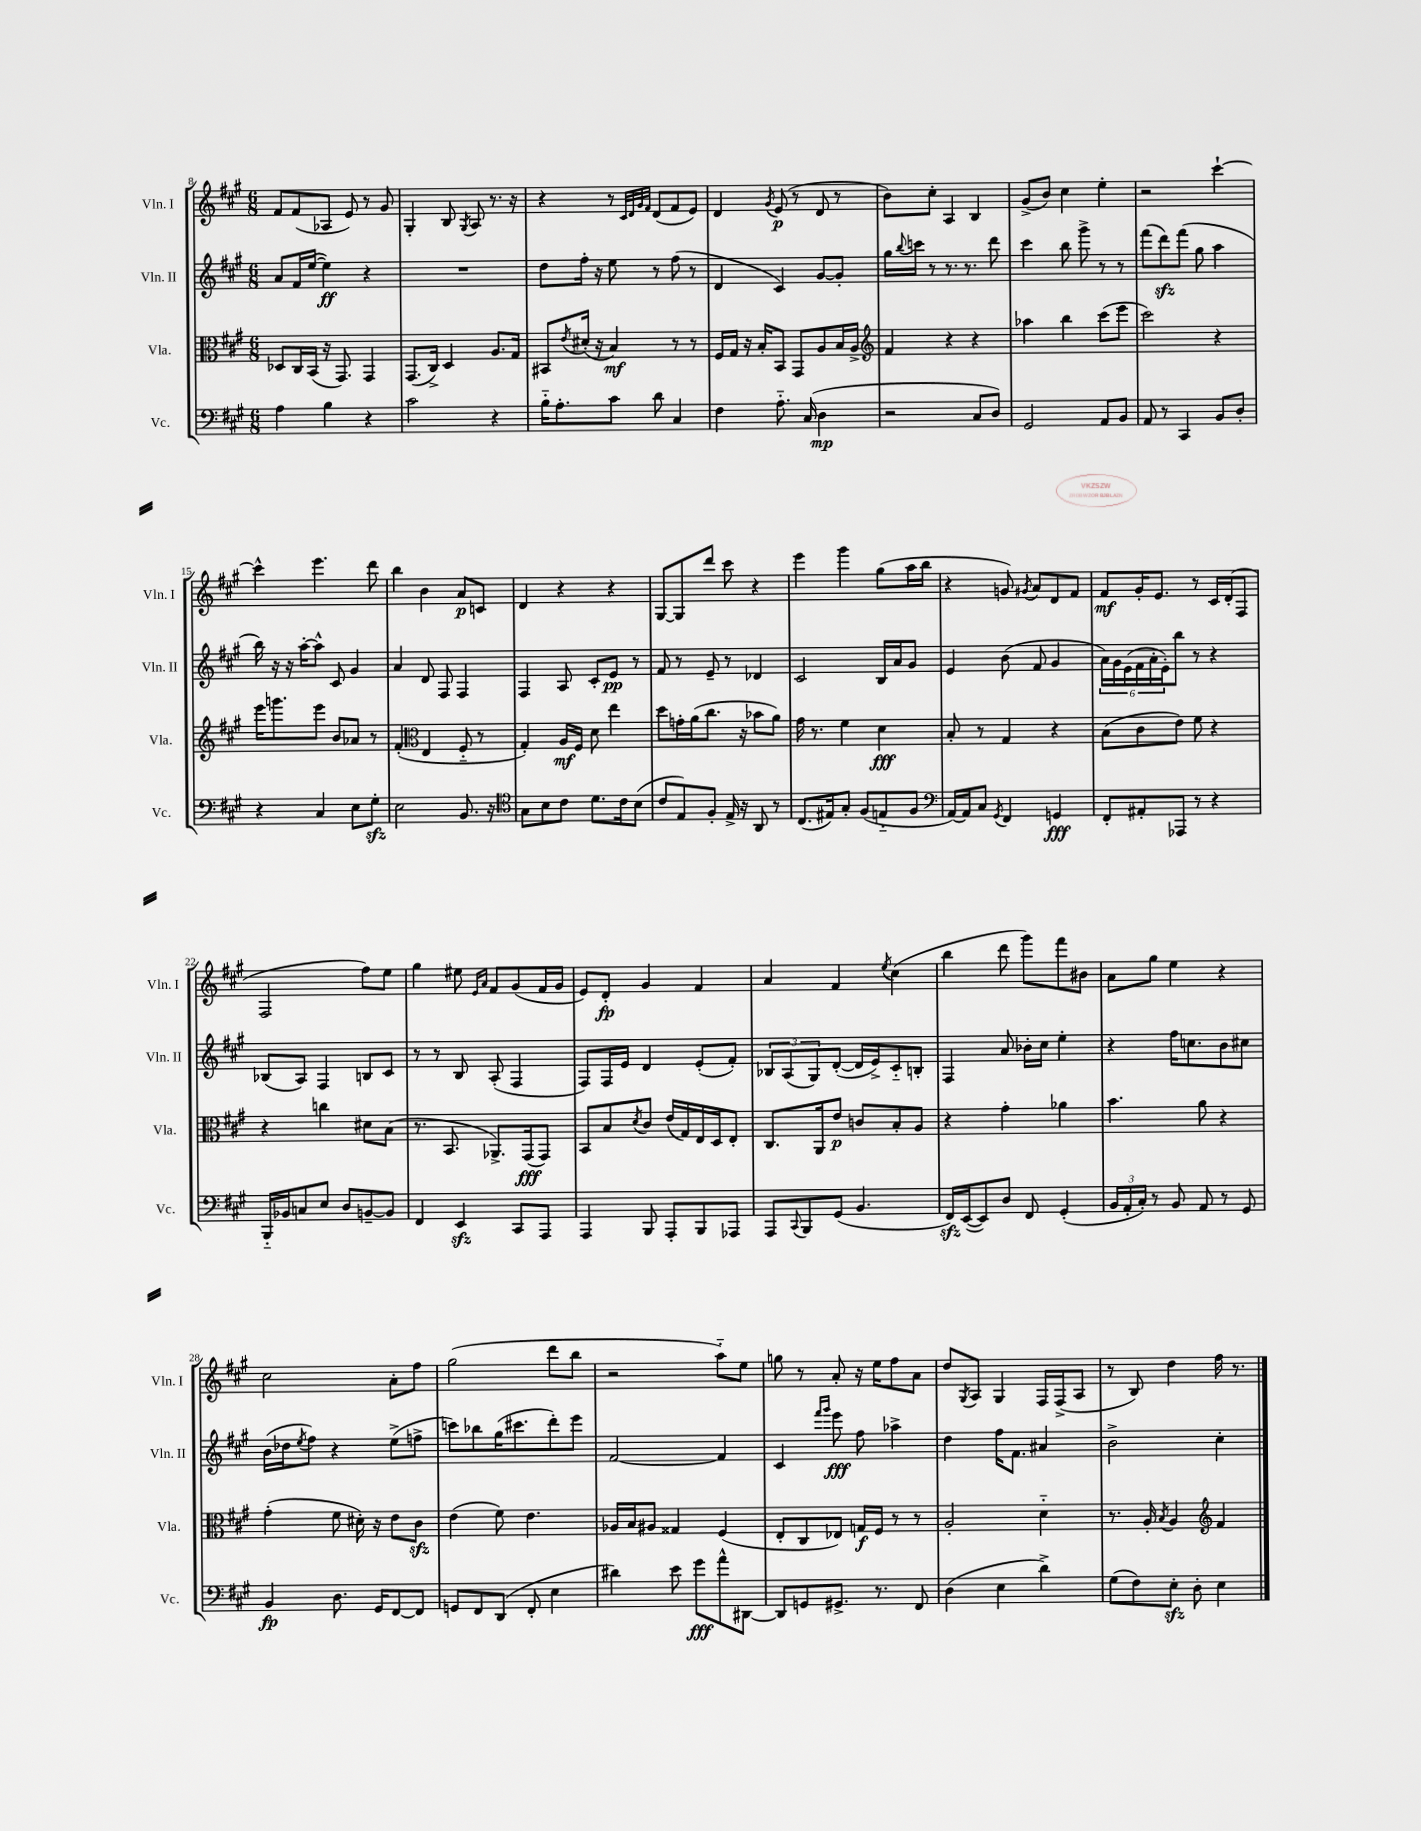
<<
\new StaffGroup <<
\new Staff = "s0" \with { instrumentName = "Vln. I" shortInstrumentName = "Vln. I" } {
    \clef treble \key a \major \numericTimeSignature \time 6/8
    fis'8 fis'8( aes8 e'8) r8 gis'8 |
    gis4-. b8 \acciaccatura { gis8 } a8 r8. r16 |
    r4 r8 \grace { cis'32 d'32 gis'32 fis'32 } d'8( fis'8 e'8) |
    d'4 \acciaccatura { gis'8 } e'8\p( r8 d'8 r8 |
    b'8) cis''8-. a4 b4 |
    gis'8->( b'8) cis''4 e''4-. |
    r2 cis'''4~-! |
    cis'''4-^ e'''4. d'''8 |
    b''4 b'4 a'8\p c'8 |
    d'4 r4 r4 |
    gis8~ gis8 d'''8 cis'''8 r4 |
    e'''4 gis'''4 gis''8( a''16 b''16 |
    r4 g'8) \acciaccatura { gis'8 } a'8 d'8 fis'8 |
    fis'8\mf gis'16-. e'8. r8 cis'16 d'16-.( fis8 |
    fis2 fis''8) e''8 |
    gis''4 eis''8 \grace { e'16 a'16 } fis'8 gis'8( fis'16 gis'16 |
    e'8) d'8-.\fp gis'4 fis'4 |
    a'4 fis'4 \acciaccatura { e''8 } cis''4( |
    b''4 d'''8 gis'''8) fis'''8 bis'8 |
    a'8 gis''8 e''4 r4 |
    cis''2 a'8-. fis''8 |
    gis''2( d'''8 b''8 |
    r2 a''8-_) e''8 |
    g''8 r8 a'8-. r16 e''16 fis''8 a'8 |
    d''8 \acciaccatura { gis8 } a8 gis4 fis16 fis16->( a8 |
    r8 b8) d''4 fis''16 r8. \bar "|." |
}
\new Staff = "s1" \with { instrumentName = "Vln. II" shortInstrumentName = "Vln. II" } {
    \clef treble \key a \major \numericTimeSignature \time 6/8
    a'8 fis'16 e''16~( e''4\ff) r4 |
    R2. |
    d''8 fis''16-. r16 e''8 r8 fis''8( r8 |
    d'4 cis'4) gis'8~ gis'8-. |
    gis''16 \appoggiatura { b''8 } c'''16 r8 r8. r8. d'''8 |
    cis'''4 b''8 gis'''8-> r8 r8 |
    fis'''8( d'''8\sfz) fis'''8( gis''8 a''4 |
    b''16) r16 r16 a''16~-. a''8-^ cis'8 gis'4 |
    a'4 d'8 fis8 fis4 |
    fis4 a8 cis'8-. e'8\pp r8 |
    fis'8 r8 e'8-- r8 des'4 |
    cis'2 b16 a'16 gis'8 |
    e'4 b'8( fis'8 gis'4 |
    \tuplet 6/4 { a'16) gis'16 e'16( fis'16 a'16-. e'16-.) } b''8 r8 r4 |
    bes8( a8) fis4 b8 cis'8 |
    r8 r8 b8 a8-.( fis4 |
    fis8) fis16 e'16 d'4 e'8-.( fis'8-.) |
    \tuplet 3/2 { bes8 a8( gis8) } d'8~-.( d'16 e'16->) cis'8-_ b8-. |
    fis4 a'8 bes'16-. cis''16 e''4-. |
    r4 fis''16 c''8. b'8 cis''8 |
    b'16( des''16 \acciaccatura { e''8 } fis''8) r4 e''8->( f''8-> |
    c'''8) bes''8 gis''16( cis'''8. d'''8-.) e'''8 |
    fis'2~ fis'4 |
    cis'4 \grace { fis'''16 gis'''16 } e'''8\fff fis''8 aes''4-> |
    d''4 fis''16 fis'8. ais'4 |
    b'2-> cis''4-. \bar "|." |
}
\new Staff = "s2" \with { instrumentName = "Vla." shortInstrumentName = "Vla." } {
    \clef alto \key a \major \numericTimeSignature \time 6/8
    des8 cis16 b,16( r16 gis,8.) gis,4 |
    gis,8.( cis16->) d4 a8. gis16 |
    bis,8 \acciaccatura { e'8 } dis'16-.( r16 b4\mf) r8 r8 |
    fis16 gis16 r16 b16-. b,8 gis,8 a8 b16 a16-> |
    \clef treble fis'4 r4 r4 |
    aes''4 b''4 cis'''8( e'''8 |
    cis'''2) r4 |
    e'''16 g'''8. e'''8 b'8 aes'8 r8 |
    fis'4-.( \clef alto e4 fis8-_ r8 |
    gis4-.) a16\mf fis16 d'8 e''4 |
    d''8 g'16-. a'16( cis''8. r16 bes'8 a'8) |
    gis'16 r8. fis'4 d'4\fff |
    b8-. r8 gis4 r4 |
    b8( cis'8 e'8) fis'8 r4 |
    r4 c''4 dis'8 b8( |
    r8. b,8. aes,8.->) gis,16\fff( gis,8) |
    b,8 b8 \acciaccatura { d'8 } cis'8 e'16( gis16) e16 d16 e8-. |
    cis8. a,16 e'8\p c'8 b8-. a8 |
    r4 gis'4-. aes'4 |
    b'4. a'8 r4 |
    gis'4-.( fis'8 dis'16-.) r16 e'8 cis'8\sfz |
    e'4( fis'8) e'4. |
    aes16 b16 ais8 gisis4 fis4( |
    e8-. cis8 ees8) g16\f fis16 r8 r8 |
    a2-. d'4-_ |
    r8. a16-. \acciaccatura { b8 } a4 \clef treble fis'4 \bar "|." |
}
\new Staff = "s3" \with { instrumentName = "Vc." shortInstrumentName = "Vc." } {
    \clef bass \key a \major \numericTimeSignature \time 6/8
    a4 b4 r4 |
    cis'2 r4 |
    b16-_ a8.-. cis'8 d'8 cis4 |
    fis4 a8.-_ cis16( d4\mp |
    r2 cis8 d8) |
    gis,2 a,8 b,8 |
    a,8 r8 cis,4 b,8 d8-. |
    r4 cis4 e8 gis8-.\sfz |
    e2 b,8. r16 |
    \clef tenor gis8 b8 cis'8 d'8. cis'16 b8( |
    cis'8 e8) fis8-. e16-> r16 a,8 r8 |
    cis8.( eis16) gis8-. fis8( e8-_ fis8 |
    \clef bass a,16~) a,16 cis8 \acciaccatura { gis,8 } fis,4 g,4\fff |
    fis,8-. ais,8-. aes,,8 r8 r4 |
    b,,16-_ bes,16 c8 e8 d8 b,8~-- b,8 |
    fis,4 e,4\sfz cis,8 a,,8 |
    a,,4 b,,8 a,,8-. b,,8 aes,,8 |
    a,,8 \appoggiatura { cis,8 } b,,8 gis,8( b,4. |
    fis,16\sfz) e,16~( e,8) d8 fis,8 gis,4-.( |
    \tuplet 3/2 { b,16 a,16-. cis16-.) } r8 b,8 a,8 r8 gis,8 |
    b,4\fp d8. gis,16 fis,8~ fis,8 |
    g,8 fis,8 d,8( fis,8-. e4 |
    dis'4) e'8 gis'8\fff a'8-^ dis,8~ |
    dis,8 g,8 gis,8.-> r8. fis,8 |
    d4( e4 d'4->) |
    gis8( fis8) e8-.\sfz d8-. e4 \bar "|." |
}
>>
>>
\layout { \context { \Score currentBarNumber = #8 } }
